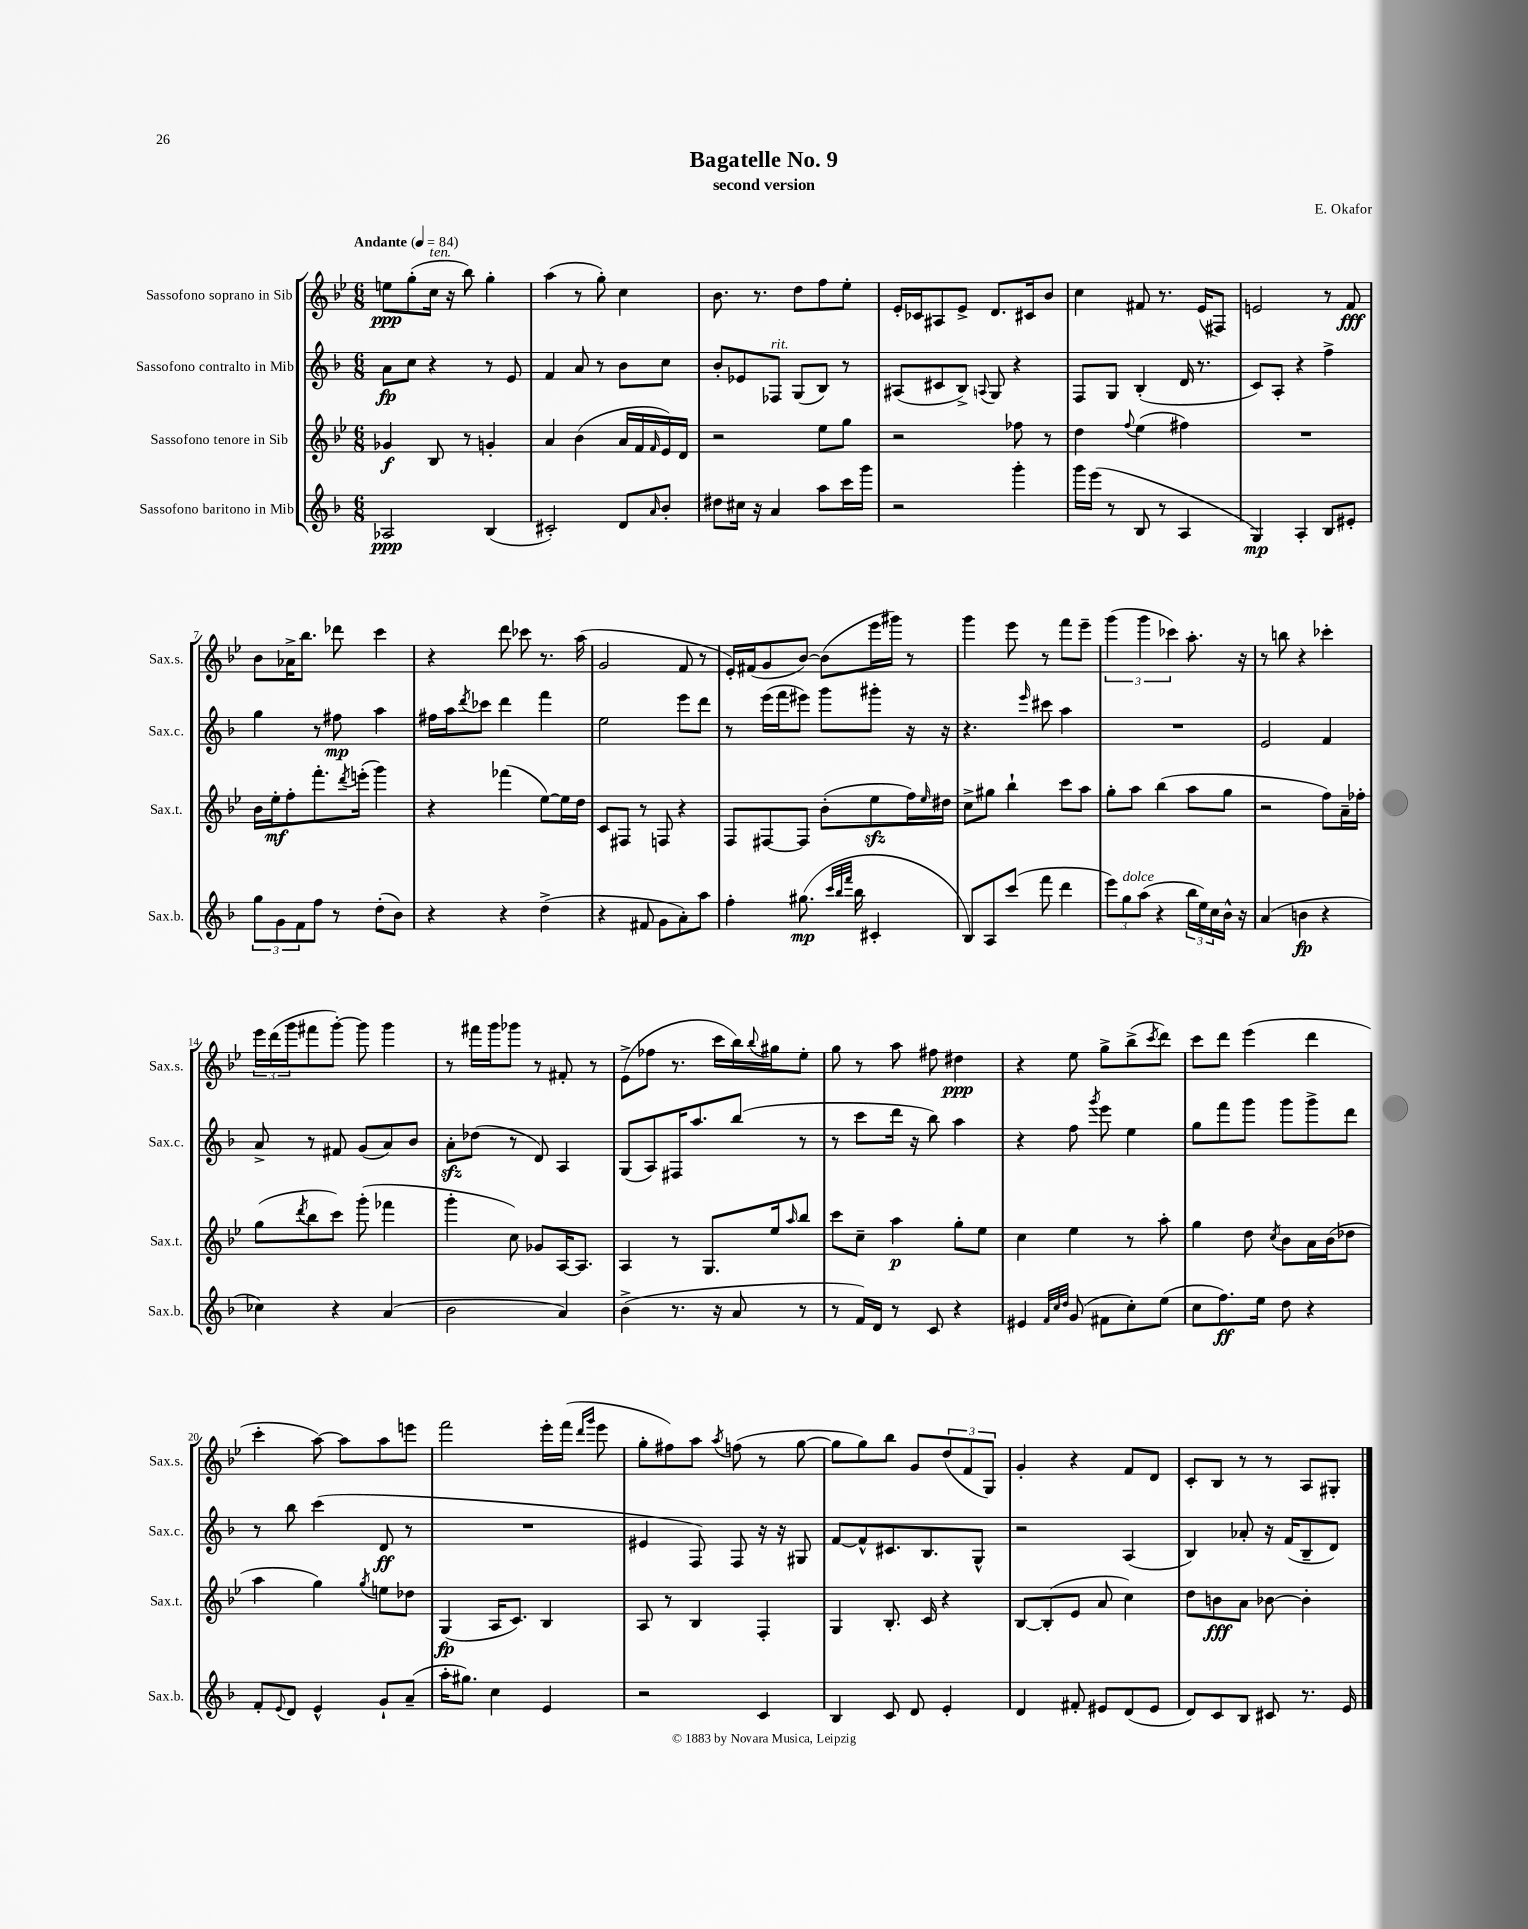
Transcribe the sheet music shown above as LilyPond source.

\header { title = "Bagatelle No. 9" composer = "E. Okafor" subtitle = "second version" }
<<
\new StaffGroup <<
\new Staff = "s0" \with { instrumentName = "Sassofono soprano in Sib" shortInstrumentName = "Sax.s." } {
    \clef treble \key bes \major \numericTimeSignature \time 6/8 \tempo "Andante" 4 = 84
    e''8\ppp g''8-.( c''16^\markup { \italic "ten." } r16 bes''8) g''4-. |
    a''4( r8 g''8-.) c''4 |
    bes'8. r8. d''8 f''8 ees''8-. |
    ees'16-. ces'16 ais8 ees'8-> d'8. cis'16 bes'8 |
    c''4 fis'8 r8. ees'16( fis8) |
    e'2 r8 f'8\fff |
    bes'8 aes'16-> bes''8. des'''8 c'''4 |
    r4 d'''8 ces'''8 r8. a''16( |
    g'2 f'8 r8 |
    ees'16-.) fis'16( g'8 bes'8~) bes'8( ees'''16 gis'''16) r8 |
    g'''4 ees'''8 r8 f'''8 ees'''8-- |
    \tuplet 3/2 { g'''4( g'''4 ces'''4) } a''8.-. r16 |
    r8 b''8 r4 ces'''4-. |
    \tuplet 3/2 { ees'''16 d'''16( g'''16 } fis'''8 g'''8~-.) g'''8 g'''4 |
    r8 fis'''16 g'''16 ges'''8 r8 fis'8-. r8 |
    ees'8->( fes''8 r8. c'''16 bes''16) \appoggiatura { bes''8 } gis''16 ees''8-. |
    g''8 r8 a''8 fis''8 dis''4\ppp |
    r4 ees''8 g''8-> bes''8->( \acciaccatura { c'''8 } d'''8) |
    c'''8 d'''8 ees'''4( d'''4 |
    c'''4-. a''8~) a''8 a''8 e'''8 |
    f'''2 ees'''16-. f'''16( \grace { d'''16 g'''16 } ees'''8 |
    g''8-. fis''8) a''8 \acciaccatura { a''8 } f''8( r8 g''8~ |
    g''8 g''8) bes''8 g'8 \tuplet 3/2 { d''8( f'8 g8) } |
    g'4-. r4 f'8 d'8 |
    c'8-. bes8 r8 r8 a8 gis8-. \bar "|." |
}
\new Staff = "s1" \with { instrumentName = "Sassofono contralto in Mib" shortInstrumentName = "Sax.c." } {
    \clef treble \key f \major \numericTimeSignature \time 6/8
    a'8\fp c''8 r4 r8 e'8 |
    f'4 a'8 r8 bes'8 c''8 |
    bes'8-. ees'8 fes8^\markup { \italic "rit." } g8( bes8) r8 |
    ais8( cis'8 bes8->) \appoggiatura { a8 } g8 r4 |
    f8 g8 bes4-.( d'16 r8. |
    c'8) a8-. r4 f''4-> |
    g''4 r8 fis''8\mp a''4 |
    fis''16 a''16 \acciaccatura { d'''8 } ces'''8 d'''4 f'''4 |
    e''2 e'''8 d'''8 |
    r8 e'''16( f'''16 eis'''8) g'''8 gis'''8-. r16 r16 |
    r4. \grace { e'''16 } cis'''8 a''4 |
    R2. |
    e'2 f'4 |
    a'8-> r8 fis'8 g'8( a'8) bes'8 |
    a'8-.\sfz des''8( r8 d'8) a4 |
    g8( a8) fis16 a''8. bes''8( r8 |
    r8 c'''8 d'''16 r16 bes''8) a''4 |
    r4 f''8 \acciaccatura { g'''8 } e'''8 e''4 |
    g''8 f'''8 g'''8 g'''8 g'''8-> d'''8 |
    r8 bes''8 c'''4( d'8\ff r8 |
    R2. |
    eis'4 f8) f8 r16 r16 gis8 |
    f'8~ f'8-^ cis'8. bes8. g8-^ |
    r2 a4( |
    bes4) aes'8-. r16 f'16( bes8-- d'8) \bar "|." |
}
\new Staff = "s2" \with { instrumentName = "Sassofono tenore in Sib" shortInstrumentName = "Sax.t." } {
    \clef treble \key bes \major \numericTimeSignature \time 6/8
    ges'4\f bes8 r8 g'4-. |
    a'4 bes'4( a'16 f'16 \grace { f'16 } ees'16) d'16 |
    r2 ees''8 g''8 |
    r2 fes''8 r8 |
    d''4 \appoggiatura { f''8 } ees''4( fis''4) |
    R2. |
    bes'16 ees''16-.\mf f''8-. f'''8.-. \acciaccatura { d'''8 } e'''16-.( g'''4) |
    r4 fes'''4( ees''8~) ees''16 d''16 |
    c'8 fis8 r8 f8 r4 |
    f8 fis8~ fis8 bes'8-.( ees''8\sfz f''16) \grace { ees''16 } dis''16 |
    c''8-> gis''8 bes''4-! c'''8 a''8 |
    g''8-. a''8 bes''4( a''8 g''8 |
    r2 f''8) a'16-- fes''16-. |
    g''8( \acciaccatura { d'''8 } bes''8 c'''8) g'''8-.( fes'''4 |
    g'''4-. c''8) ges'8 a16~ a8. |
    a4 r8 g8. ees''16 \grace { a''16 } bes''8 |
    c'''8 c''8-- a''4\p g''8-. ees''8 |
    c''4 ees''4 r8 a''8-. |
    g''4 d''8 \acciaccatura { c''8 } bes'8 a'16 bes'16( des''8 |
    a''4 g''4) \acciaccatura { g''8 } e''8 des''8 |
    g4\fp( a16 c'8.) bes4 |
    a8 r8 bes4 f4-. |
    g4 bes8.-. c'16 r4 |
    bes8~ bes8-.( ees'8 a'8 c''4) |
    d''8 b'8\fff a'8 bes'8~ bes'4-. \bar "|." |
}
\new Staff = "s3" \with { instrumentName = "Sassofono baritono in Mib" shortInstrumentName = "Sax.b." } {
    \clef treble \key f \major \numericTimeSignature \time 6/8
    aes2\ppp bes4( |
    cis'2-.) d'8 \grace { a'16 } bes'8-. |
    dis''8 cis''16 r16 a'4 a''8 c'''16 g'''16 |
    r2 g'''4-. |
    g'''16 e'''16( r8 bes8 r8 a4 |
    g4\mp) a4-. bes8 eis'8-. |
    \tuplet 3/2 { g''8 g'8 f'8 } f''8 r8 d''8-.( bes'8) |
    r4 r4 d''4->( |
    r4 fis'8 g'8 a'8-.) a''8 |
    f''4-. gis''8.\mp( \grace { c'''32 bes''32 f'''32 } bes''16 cis'4-. |
    bes8) a8 c'''8( f'''8 d'''4 |
    \tuplet 3/2 { e'''8) g''8^\markup { \italic "dolce" } a''8( } r4 \tuplet 3/2 { bes''16 e''16) c''16 } bes'16-^ r16 |
    a'4( b'4\fp r4 |
    ces''4) r4 a'4( |
    bes'2 a'4) |
    bes'4->( r8. r16 a'8 r8 |
    r8 f'16) d'16 r8 c'8 r4 |
    eis'4 \grace { f'32 c''32 d''32 } g'8( fis'8 c''8-.) e''8( |
    c''8 f''8.\ff) e''16 d''8 r4 |
    f'8-. \appoggiatura { e'8 } d'8 e'4-^ g'8-! a'8--( |
    a''16-. gis''8.) c''4 e'4 |
    r2 c'4 |
    bes4 c'8 d'8 e'4-. |
    d'4 fis'8-. eis'8 d'8( eis'8 |
    d'8) c'8 bes8 cis'8 r8. e'16 \bar "|." |
}
>>
>>
